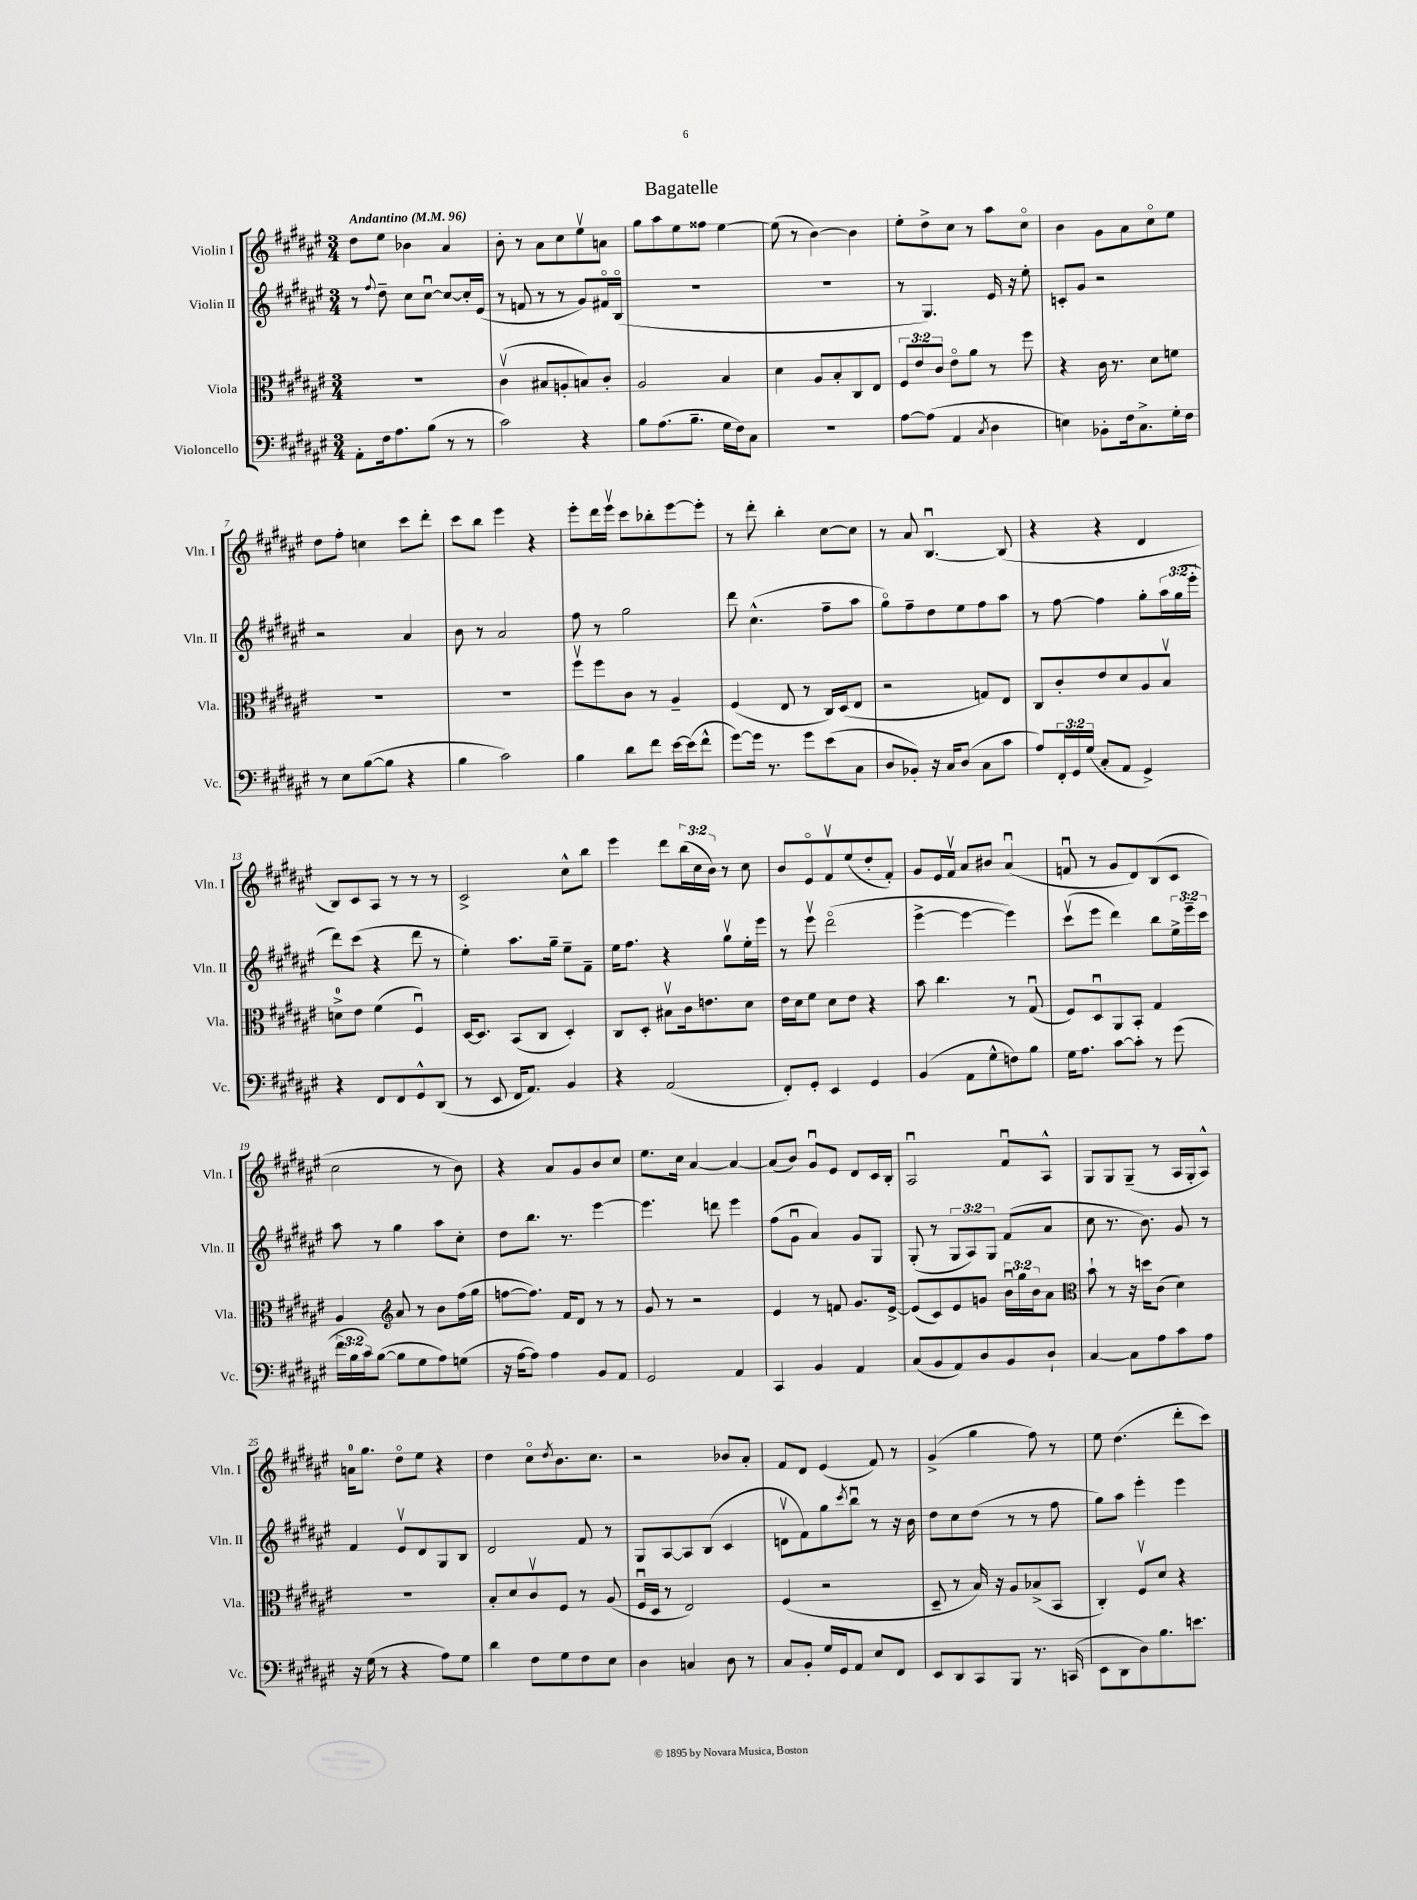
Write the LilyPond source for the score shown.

\header { title = "Bagatelle" }
<<
\new StaffGroup <<
\new Staff = "s0" \with { instrumentName = "Violin I" shortInstrumentName = "Vln. I" } {
    \clef treble \key fis \major \numericTimeSignature \time 3/4 \override Staff.TupletNumber.text = #tuplet-number::calc-fraction-text \tempo "Andantino" 4 = 96
    dis''8 eis''8 bes'4 ais'4 |
    b'8-. r8 ais'8 cis''8 eis''8\upbow a'8 |
    gis''8 ais''8 eis''8 fisis''8 eis''4~ |
    eis''8( r8 b'4~) b'4 |
    eis''8-. dis''8-> cis''8 r8 ais''8 cis''8\flageolet |
    b'4 gis'8 ais'8 cis''8\flageolet eis''8 |
    dis''8 fis''8-. c''4 cis'''8 dis'''8-. |
    cis'''8 b''8 eis'''4 r4 |
    eis'''8-. dis'''16 eis'''16\upbow cis'''8 bes''8-. eis'''8~ eis'''8-. |
    r8 dis'''8-. b''4-. cis''8~ cis''8 |
    r8 ais'8 b4.~\downbow b8( |
    r4 r4 dis'4 |
    b8) cis'8 ais8 r8 r8 r8 |
    cis'2-> cis''8-^ b''8 |
    eis'''4 dis'''8 \tuplet 3/2 { b''16( cis''16 b'16) } r8 cis''8 |
    b'8 eis'8\flageolet fis'8\upbow eis''8( dis''8-. fis'8-.) |
    gis'8 eis'16 fis'16\upbow ais'8 bis'8 ais'4\downbow( |
    f'8\downbow r8 gis'8 dis'8) b8( cis'8 |
    cis''2 r8 b'8) |
    r4 ais'8 gis'8 b'8 cis''8 |
    eis''8. cis''16 ais'4~ ais'4~ |
    ais'8( b'8) gis'8\downbow eis'8 dis'8 cis'16 b16-. |
    ais2\downbow fis'8\downbow ais8-^ |
    gis8 gis8 gis8--( r8 ais16 gis16-. ais8-^) |
    a'16-0 gis''8. dis''8\flageolet eis''8 r4 |
    dis''4 cis''8\flageolet \acciaccatura { dis''8 } b'8. cis''8. |
    r2 bes'8 ais'8-. |
    fis'8 dis'8 eis'4( fis'8) r8 |
    gis'4->( gis''4 fis''8) r8 |
    eis''8 dis''4.( dis'''8-. cis'''8) \bar "|." |
}
\new Staff = "s1" \with { instrumentName = "Violin II" shortInstrumentName = "Vln. II" } {
    \clef treble \key fis \major \numericTimeSignature \time 3/4 \override Staff.TupletNumber.text = #tuplet-number::calc-fraction-text
    r8 \appoggiatura { fis''8 } dis''8-- cis''8 cis''8~\downbow cis''8~ cis''16-. eis'16( |
    r8 f'8 r8 r8 gis'8) fis'16\flageolet b16\flageolet( |
    R2. |
    R2. |
    r8 gis4.) eis'16 r16 eis''8-. |
    c'8-. gis'8 r2 |
    r2 ais'4 |
    b'8 r8 ais'2 |
    fis''8 r8 gis''2 |
    dis'''8 cis''4.-^( fis''8-- ais''8 |
    gis''8\flageolet) fis''8-- dis''8 eis''8 fis''8 ais''8 |
    r8 fis''8~ fis''4 gis''8-. \tuplet 3/2 { ais''16 gis''16( eis'''16-. } |
    dis'''8) cis'''8( r4 dis'''8 r8 |
    eis''4-.) ais''8. gis''16-- eis''8-- fis'8-- |
    eis''16 fis''8. r4 gis''8\upbow eis''16-. eis'''16 |
    r8 eis'''8\upbow dis'''2\flageolet( |
    eis'''4~-> eis'''4~ eis'''4) |
    cis'''8\upbow( eis'''8 dis'''4) b''8 \tuplet 3/2 { eis''16-> eis'''16-- cis'''16 } |
    ais''8 r8 gis''4 ais''8 cis''8-. |
    dis''8 b''8. r8. eis'''4~ |
    eis'''4. d'''8 eis'''4 |
    fis''8( gis'8\downbow ais'4) gis'8 gis8 |
    gis8-.( r8 \tuplet 3/2 { gis8 ais8) gis8 } fis'8( ais'8 |
    cis''8 r8. b'8.) gis'8 r8 |
    fis'4 eis'8\upbow dis'8 gis8 b8 |
    dis'2 fis'8 r8 |
    gis8 ais8~ ais8 b8( cis'4 |
    d'8\upbow fis'8) gis''8 \acciaccatura { cis'''8 } b''8\downbow r8 r16 b'16 |
    dis''8 cis''8 dis''8( r8 r8 fis''8 |
    gis''8) ais''8 eis'''4-. eis'''4 \bar "|." |
}
\new Staff = "s2" \with { instrumentName = "Viola" shortInstrumentName = "Vla." } {
    \clef alto \key fis \major \numericTimeSignature \time 3/4 \override Staff.TupletNumber.text = #tuplet-number::calc-fraction-text
    R2. |
    cis'4\upbow( bis8 a8-. b8) cis'8-. |
    ais2 b4 |
    dis'4 ais8 b8-. cis8 eis8 |
    \tuplet 3/2 { fis8 eis'8 cis'8 } eis'8\flageolet ais'8 r8 fis''8 |
    r4 cis'16 r8. dis'8 f'8 |
    R2. |
    R2. |
    fis''8\upbow fis''8 cis'8 r8 ais4-- |
    fis4( eis8 r8 cis16) dis16( eis8 |
    r2 g8) eis8 |
    cis8 cis'8-. eis'8 dis'8 ais8 b8\upbow |
    d'8-0-> eis'8 fis'4( fis4\downbow) |
    dis16~ dis8. b,8( cis8 dis4-.) |
    cis8 dis8-. bis8\upbow cis'16 e'8. dis'8 |
    eis'16 dis'16 fis'8 dis'8 eis'8 r4 |
    b'8 cis''4. r8 gis8\downbow( |
    fis8) dis8\downbow ais,8 b,8-. gis4 |
    ais4 \clef treble ais'8 r8 b'8 fis''16( gis''16 |
    f''8~ f''8.) fis'16 dis'8 r8 r8 |
    gis'8 r8 r2 |
    eis'4 r8 f'8 gis'8. eis'16~-> |
    eis'8( cis'8) eis'8 g'8 \tuplet 3/2 { b'16\downbow gis''16 b'16 } ais'8 |
    \clef alto b'8-! r8 r16 d''16 cis'8( dis'4) |
    R2. |
    b8-. dis'8 cis'8\upbow fis8 r8 ais8( |
    fis16\downbow dis16 r8 eis2) |
    fis4( r2 |
    dis8-- r8 b16) r16 ais8 bes8->( b,8 |
    cis4-.) fis8\upbow dis'8 r4 \bar "|." |
}
\new Staff = "s3" \with { instrumentName = "Violoncello" shortInstrumentName = "Vc." } {
    \clef bass \key fis \major \numericTimeSignature \time 3/4 \override Staff.TupletNumber.text = #tuplet-number::calc-fraction-text
    ais,8-. fis16 ais8. b8( r8 r8 |
    cis'2) r4 |
    b8 ais8.( b8.-- gis16 fis16) cis8 |
    R2. |
    ais8~ ais8( ais,4 \acciaccatura { cis8 } dis4 |
    e4) bes,8-. fis16 cis8.-> gis16-. fis16 |
    r8 eis8 b8~( b8 r4 |
    b4 cis'2) |
    b4 dis'8 fis'8 eis'16~ eis'16( fis'8-^ |
    gis'8~) gis'16 r8. gis'8 eis'8( cis8 |
    dis8 bes,8-.) r16 cis16 dis8( cis8 cis'8 |
    ais8) \tuplet 3/2 { fis,16-. gis,16 gis16( } cis8-. ais,8 gis,4->) |
    r4 fis,8 fis,8 gis,8-^ dis,8( |
    r8 eis,8 fis,16 ais,8.) b,4 |
    r4 ais,2( |
    fis,8-.) gis,8-. eis,4 gis,4 |
    b,4( ais,8 gis8-^ f8) b8 |
    gis16 ais8. cis'8~ cis'8-. r8 gis'8( |
    \tuplet 3/2 { fis'16 b16 cis'16) } b8~( b8 gis8 ais8) g8( |
    r16 ais16~ ais8) ais4 b,8 ais,8 |
    gis,2 ais,4 |
    cis,4 b,4 ais,4 |
    cis8( b,8 ais,8) dis8 b,8 dis8-! |
    cis4~ cis8 ais8 cis'8 ais8 |
    r16 gis16( r8 r4 ais8) gis8 |
    dis'4 fis8 gis8 fis8 eis8 |
    dis4 c4 dis8 r8 |
    cis8 b,8-. gis16 gis,16 ais,8 eis8 fis,8 |
    eis,8 dis,8 cis,8 b,,8 r8. c,16( |
    eis,8 dis,8 dis8) b8. e'8. \bar "|." |
}
>>
>>
